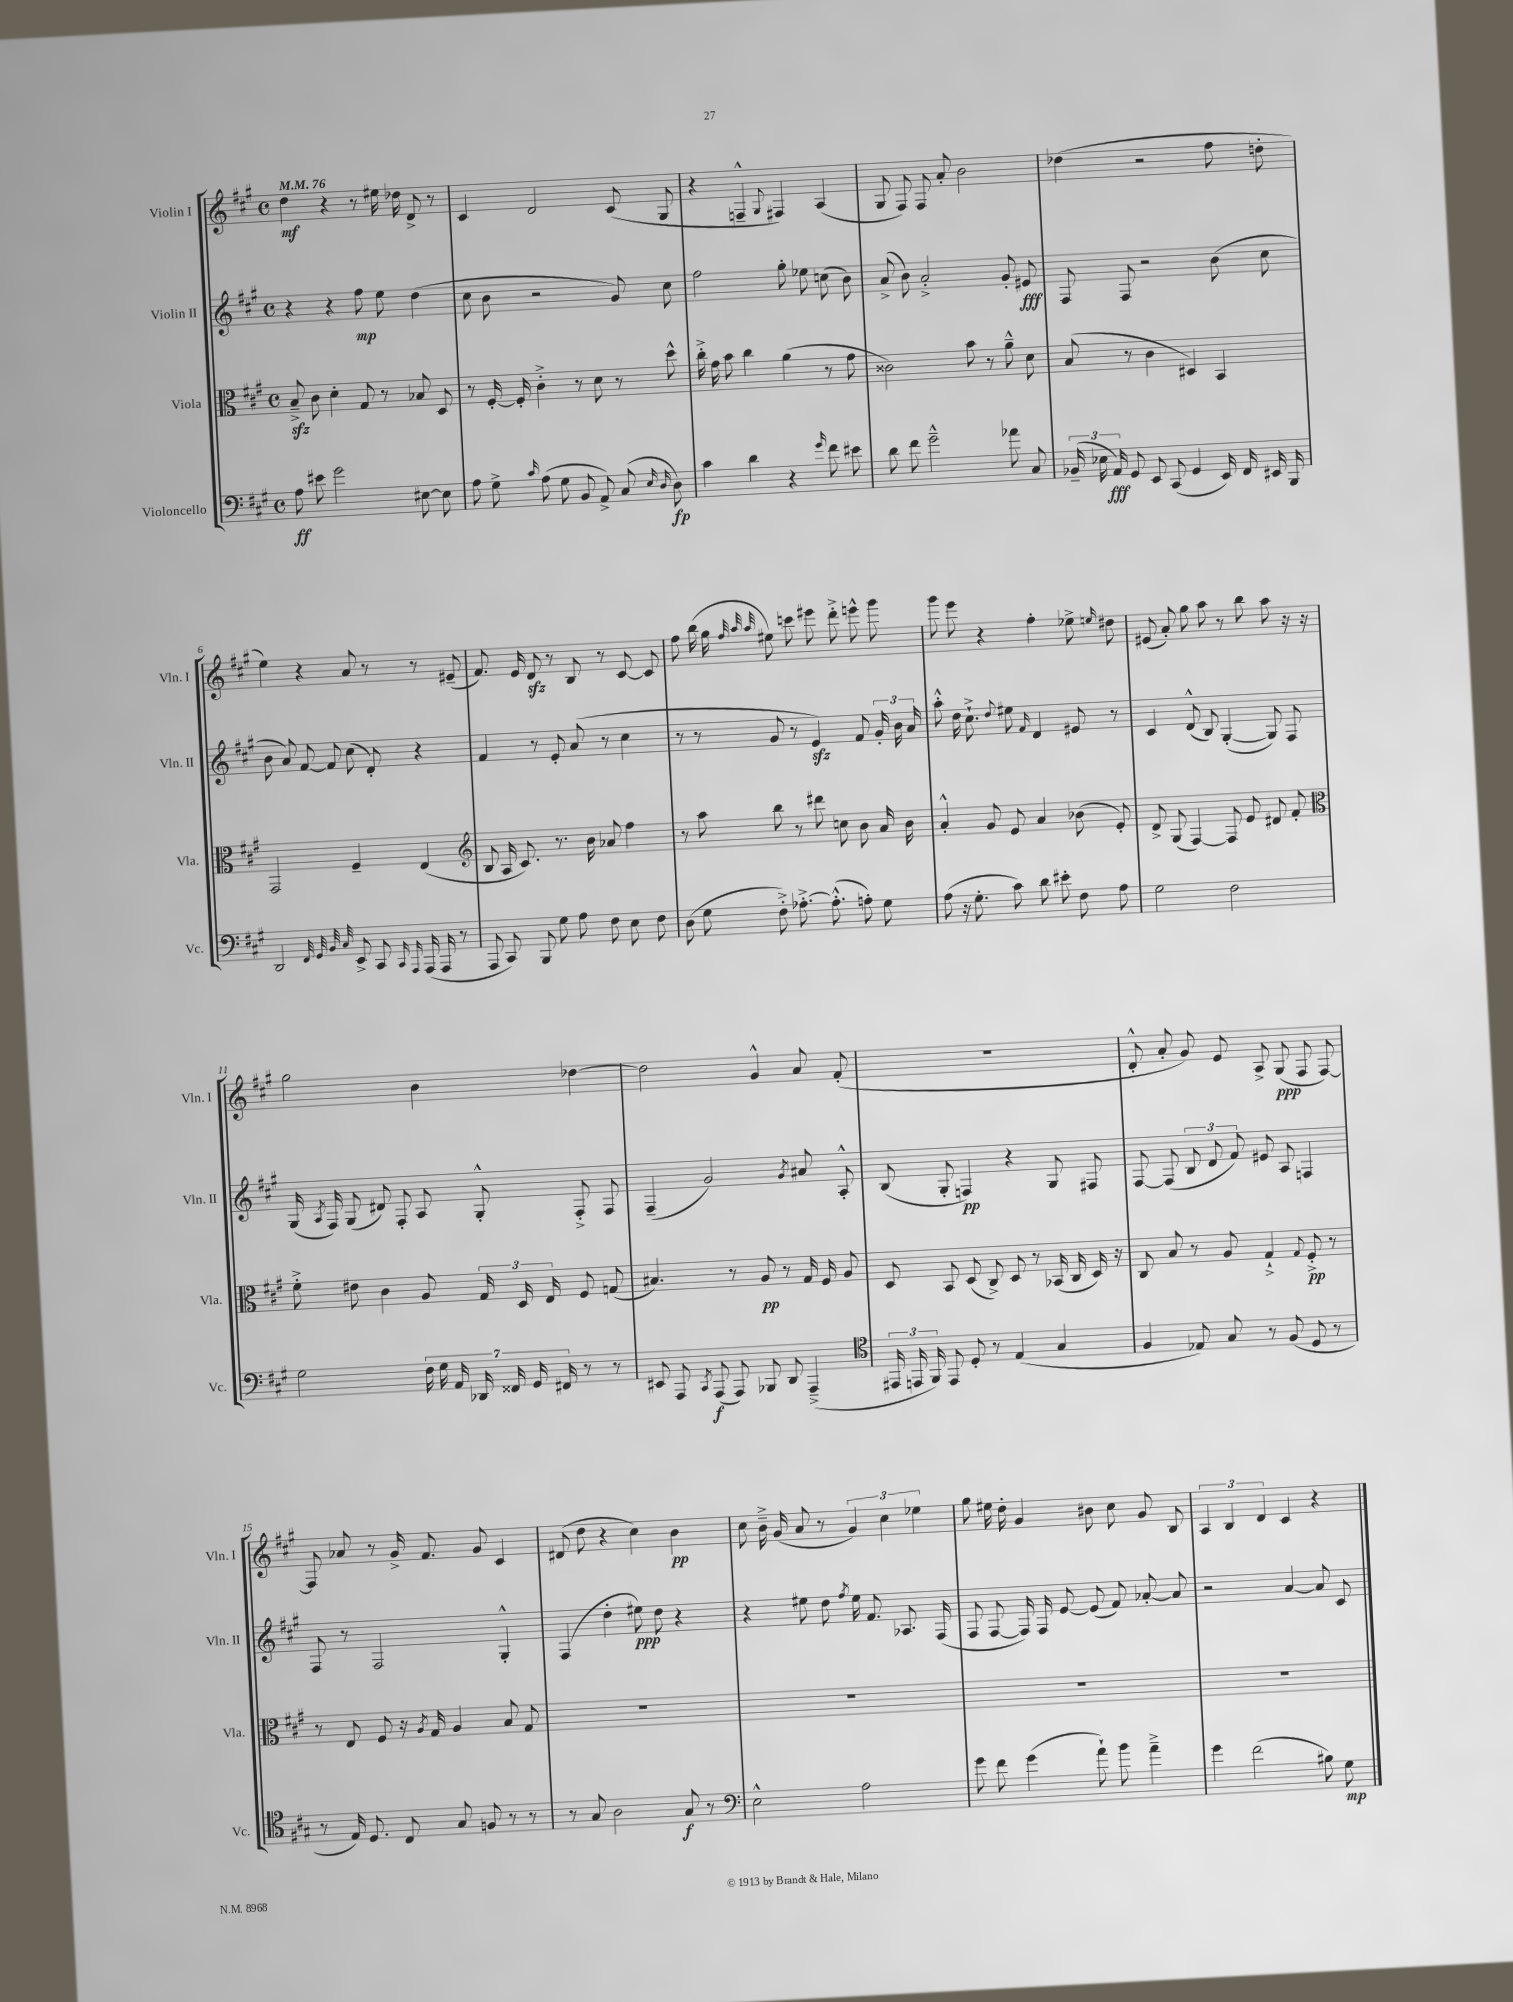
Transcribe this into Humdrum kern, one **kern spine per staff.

**kern	**kern	**kern	**kern
*staff4	*staff3	*staff2	*staff1
*clefF4	*clefC3	*clefG2	*clefG2
*k[f#c#g#]	*k[f#c#g#]	*k[f#c#g#]	*k[f#c#g#]
*M4/4	*M4/4	*M4/4	*M4/4
*met(c)	*met(c)	*met(c)	*met(c)
*MM76	*MM76	*MM76	*MM76
8A\	8B~^/	4r	4dd\
8e#\	8c#\	.	.
2g#\	4d'\	4r	4r
.	8G#/	8ff#\	8r
.	8r	8ee\	16ee#\
.	.	.	16dd-\
[8E#\	8B-/	(4dd\	8d^/
8E#\]	8D/	.	8r
=	=	=	=
8A\	8r	8cc#\	4c#/
8G#^\	[16F#'/	8b\	.
.	16F#'/]	.	.
16qqc#/	.	.	.
(8A\	4c#'^\	2r	2d/
8G#\	.	.	.
8BB/	8r	.	.
8AA^/)	8d\	.	.
(8C#/	8r	8g#/)	(8c#/
16qqE/	.	.	.
16qqD/	.	.	.
8D\)	8dd^^\	8cc#\	8G#/
=	=	=	=
4c#\	16cc#'^\	2ff#\	4r
.	16g#\	.	.
.	8b\	.	.
4d\	4cc#\	.	4F~^^/
.	.	.	8qqG#/
4r	(4a\	8gg#'\	4F#/)
.	.	8ee-\	.
16qqg#/	.	.	.
8f#\	8r	(8cc\	(4A/
8e#\	8g#\	8b\)	.
=	=	=	=
8d\	2c##\)	(8a^/	8G#/
8f#\	.	8b\)	8F#/)
2g#~^^\	.	2a'^/	8F#/
.	.	.	8a'/
.	8b\	.	2b\
.	8r	.	.
8a-\	8a~^^\	8g#'/	.
8C#/	8d\	8e#/	.
=	=	=	=
(24BB-~/	(8B/	8F#/	(4dd-\
24E-\	.	.	.
24AA/)	.	.	.
8GG#/	8r	8F#/	.
8EE/	4c#\	2r	2r
(8CC#/	.	.	.
4GG#/	4D#/)	.	.
16EE/)	4BB/	(8b\	8ff#\
16FF#/	.	.	.
16EE#/	.	8cc#\	8dd'\
16BBB/	.	.	.
=	=	=	=
2DD/	2GG#/	8b\	4ee\)
.	.	8a/)	.
.	.	[8f#/	4r
.	.	8f#/]	.
32qqFF#/	.	.	.
32qqGG#/	.	.	.
32qqBB/	.	.	.
32qqC#/	.	.	.
8EE^/	4F#~/	(8cc#\	8a/
8CC#/	.	8d'/)	8r
16qqCC#/	.	.	.
16qqAAA/	.	.	.
(16AAA/	(4E/	4r	8r
16AAA/	.	.	.
8r	.	.	(8e#~/
=	=	=	=
*	*clefG2	*	*
8AAA/	8B/	4f#/	8.f#/)
8CC#/)	16A/	.	.
.	8.c#/)	.	16e/
8BBB/	.	8r	8d/
8G#\	8.r	8e'/	8r
8A\	.	(8a/	8B/
.	16b\	.	.
8F#\	8a-/	8r	8r
8E\	4ff#\	4cc#\	[8c#/
8F#\	.	.	8c#/]
=	=	=	=
(8D\	8r	8r	8ff#\
8G#\	8aa\	8r	(16bb\
.	.	.	16gg#\
.	.	.	32qqff#/
.	.	.	32qqaa/
.	.	.	32qqaa/
8F#'^\)	8bb\	8g#/	8ee#\)
[8.A-'^\	8r	8r	8ccc\
.	8ddd#\	4e/)	8eee#\
(8.A-'^^\]	.	.	.
.	8cc\	.	8ddd'^\
8A'\)	8b\	8f#/	8eee^^\
8G#\	16a/	24g#'/	8ggg#\
.	.	24b\	.
.	16b\	.	.
.	.	24a/	.
=	=	=	=
(8A\	4a'^^/	8aa'^^\	8ggg#\
16r	.	16dd\	8eee\
8.G#'\	.	8.cc#`^\	.
.	8g#/	.	4r
.	.	8qqdd/	.
8c#\)	8e/	8ee#\	.
.	.	16qqf#/	.
8d\	4a/	4d/	4ff#'\
8e#'\	.	.	.
8F#\	(8b-\	8e#/	8ee-^\
.	.	.	16qqee/
8A\	8e'/)	8r	8dd#\
=	=	=	=
2G#\	8d^/	4c#/	(8e#/
.	(8G#/	.	8a'/)
.	[4F#/)	(8d^^/	8gg#\
.	.	8B/)	8aa\
2F#\	8F#/]	([4G#'/	8r
.	8e/	.	8bb\
.	8d#/	8G#/])	8aa\
.	8f#'/	8F#/	16r
.	.	.	16r
=	=	=	=
*	*clefC3	*	*
2G#\	8f#'^\	(16G#/	2gg#\
.	.	8qA/	.
.	.	16F#/)	.
.	8e#\	(8G#/	.
.	4c#\	8d#/)	.
.	.	8F#'/	.
28F#\	8A/	8A/	4b\
28G#\	.	.	.
28AA/	.	.	.
28DD-/	.	.	.
.	24G#/	8G#'^^/	.
28FF##/	.	.	.
.	24D/	.	.
28GG#/	.	.	.
.	24E/	.	.
28FF#/	.	.	.
8r	8F#/	8F#'^/	[4dd-\
8r	(8G/	8F#/	.
=	=	=	=
8EE#/	4.B#/)	(4F#~/	2dd-\]
8AAA/	.	.	.
8qCC#/	.	.	.
(8AAA/	.	2g#/)	.
8AAA/)	8r	.	.
8BBB-/	8A/	.	4g#^^/
8DD/	8r	.	.
.	.	8qg#/	.
(4AAA~^/	16G#/	8a#/	8a/
.	16F#/	.	.
.	8A/	8A'^^/	(8f#'/
=	=	=	=
*clefC4	*	*	*
24EE#/	8D/	(8B/	1r
24EE/	.	.	.
24FF#/)	.	.	.
8EE/	8BB/	8G#'/	.
8D'/	(8D/	4F/)	.
8r	8C#^/)	.	.
(4E/	8D/	4r	.
.	8r	.	.
4G#/	(16BB-/	8G#/	.
.	16C#/	.	.
.	16D/)	8F#/	.
.	16r	.	.
=	=	=	=
4F#/	8C#/	[8F#/	8d'^^/
.	8B/	(8F#/]	8a'/
8E-/)	8r	12B/	8g#/)
.	.	12d/	.
8G#/	8A/	.	8e/
.	.	12f#/)	.
8r	4G#`^/	8e#/	8A^/
(8F#/	.	8A/	(8G#/
.	8qqG#/	.	.
8D/	8F#'^/	4F/	8F#/
8r	8r	.	[8F#/)
=	=	=	=
8r	8r	8F#/	8F#/]
16E/)	8E/	8r	8a-/
8.D/	.	.	.
.	8F#/	2F#/	8r
8C#/	16r	.	16g#^/
.	8qA/	.	.
.	16G#/	.	8.f#/
8G#/	4A/	.	.
8F/	.	.	8g#/
8r	8B/	4G#'^^/	4c#/
8r	8G#/	.	.
=	=	=	=
8r	1r	(4F#/	(8d#/
8G#/	.	.	8dd\
2A\	.	4dd'\	4r
.	.	8ee#\)	4cc#\)
.	.	8dd\	.
8G#/	.	4r	4b\
8r	.	.	.
=	=	=	=
*clefF4	*	*	*
2E^^\	1r	4r	8cc#\
.	.	.	16b~^\
.	.	.	(16g#/
.	.	8ee#\	8a/
.	.	8dd\	8r
.	.	8qff#/	.
2A\	.	16ee#\	6g#/)
.	.	8.f#/	.
.	.	.	6cc#\
.	.	8.A-/	.
.	.	.	6ee-\
.	.	(16F#/	.
=	=	=	=
8g#\	1r	8F#/	8gg#\
8f#\	.	[8F#/	16ee#\
.	.	.	16dd'\
(4g#\	.	16F#/])	4g#/
.	.	16F#/	.
.	.	[8e/	.
8a`\)	.	(8e/]	8b#\
8b\	.	8f#/)	8cc#\
4a~^\	.	[8a-'/	8g#/
.	.	8a-/]	8B/
=	=	=	=
4g#\	1r	2r	6A/
.	.	.	6B/
(2f#\	.	.	.
.	.	.	6d/
.	.	[4a/	4c#/
8B#\)	.	8a/]	4r
8G#\	.	8c#/	.
==	==	==	==
*-	*-	*-	*-
